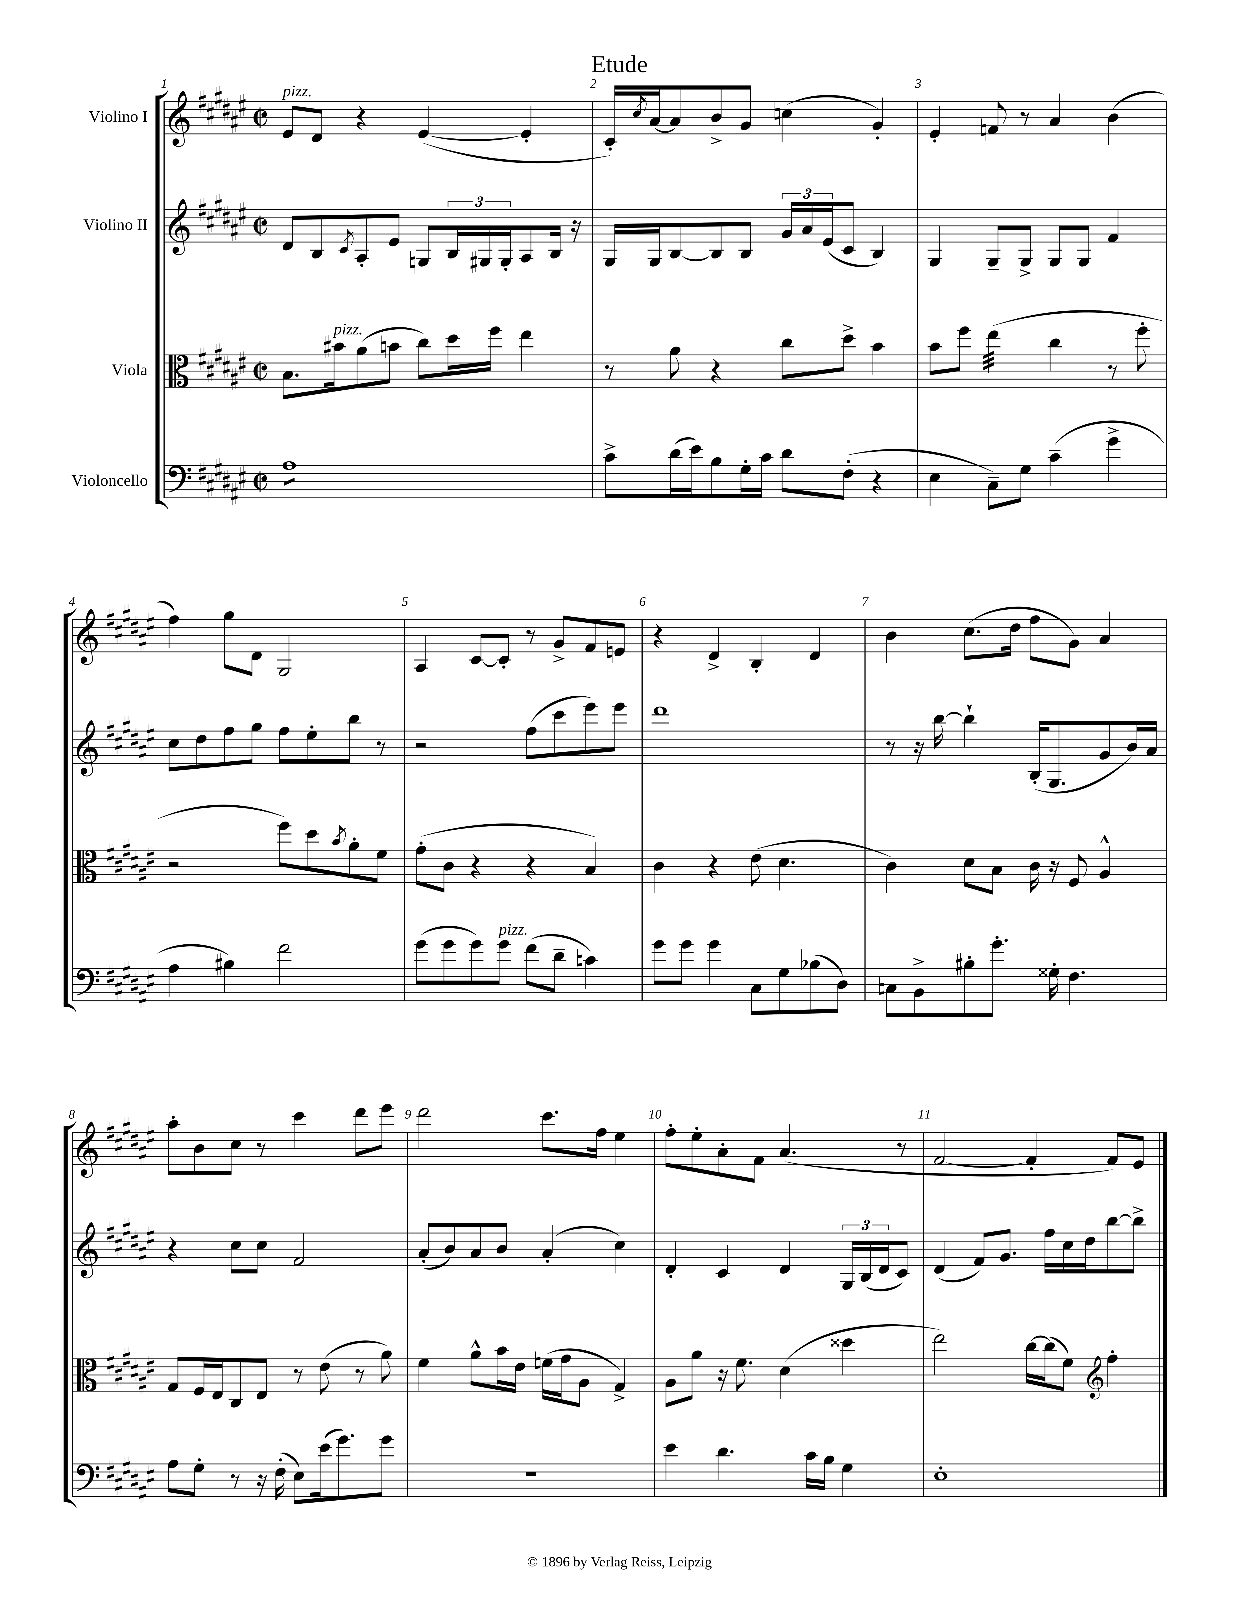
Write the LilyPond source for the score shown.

\header { title = "Etude" }
<<
\new StaffGroup <<
\new Staff = "s0" \with { instrumentName = "Violino I" } {
    \clef treble \key fis \major \defaultTimeSignature \time 2/2
    eis'8^\markup { \italic "pizz." } dis'8 r4 eis'4~( eis'4-. |
    cis'16-.) \acciaccatura { cis''8 } ais'16~ ais'8 b'8-> gis'8 c''4( gis'4-.) |
    eis'4-. f'8 r8 ais'4 b'4( |
    fis''4) gis''8 dis'8 gis2 |
    ais4 cis'8~ cis'8-. r8 gis'8-> fis'8 e'8 |
    r4 dis'4-> b4-. dis'4 |
    b'4 cis''8.( dis''16 fis''8 gis'8) ais'4 |
    ais''8-. b'8 cis''8 r8 cis'''4 dis'''8 eis'''8 |
    dis'''2 cis'''8. fis''16 eis''4 |
    fis''8-. eis''8-. ais'8-. fis'8 ais'4.( r8 |
    fis'2~ fis'4-. fis'8) eis'8 \bar "|." |
}
\new Staff = "s1" \with { instrumentName = "Violino II" } {
    \clef treble \key fis \major \defaultTimeSignature \time 2/2
    dis'8 b8 \acciaccatura { cis'8 } ais8-. eis'8 g8 \tuplet 3/2 { b16 gis16 gis16-. } ais8 b16 r16 |
    gis16 gis16 b8~ b8 b8 \tuplet 3/2 { gis'16 ais'16 eis'16( } cis'8 b4) |
    gis4 gis8-- gis8-> gis8 gis8 fis'4 |
    cis''8 dis''8 fis''8 gis''8 fis''8 eis''8-. b''8 r8 |
    r2 fis''8( cis'''8 eis'''8) eis'''8 |
    dis'''1 |
    r8 r16 b''16~ b''4-! b16-.( gis8. gis'8 b'16) ais'16 |
    r4 cis''8 cis''8 fis'2 |
    ais'8-.( b'8) ais'8 b'8 ais'4-.( cis''4) |
    dis'4-. cis'4 dis'4 \tuplet 3/2 { gis16 b16( dis'16 } cis'8) |
    dis'4( fis'8) gis'8. fis''16 cis''16 dis''16 b''8~ b''8-> \bar "|." |
}
\new Staff = "s2" \with { instrumentName = "Viola" } {
    \clef alto \key fis \major \defaultTimeSignature \time 2/2
    b8. bis'16^\markup { \italic "pizz." } ais'8( b'8 cis''8) dis''16 fis''16 eis''4 |
    r8 ais'8 r4 cis''8 dis''8-> b'4 |
    b'8 fis''8 eis''4:32( cis''4 r8 fis''8-. |
    r2 fis''8) dis''8 \acciaccatura { b'8 } ais'8-. fis'8 |
    gis'8-.( cis'8 r4 r4 b4) |
    cis'4 r4 eis'8( dis'4. |
    cis'4) dis'8 b8 cis'16 r16 fis8 ais4-^ |
    gis8 fis16 eis16 cis8 eis8 r8 eis'8( r8 ais'8) |
    fis'4 ais'8-^ b'16 eis'16 f'16( gis'16 ais8 gis4->) |
    ais8 ais'8 r16 fis'8. dis'4( disis''4 |
    eis''2) cis''16~ cis''16( fis'8) \clef treble fis''4-. \bar "|." |
}
\new Staff = "s3" \with { instrumentName = "Violoncello" } {
    \clef bass \key fis \major \defaultTimeSignature \time 2/2
    ais1:8 |
    cis'8-> dis'16( eis'16) b8 gis16-. cis'16 dis'8 fis8-.( r4 |
    eis4 cis8--) gis8 cis'4--( gis'4-> |
    ais4 bis4) fis'2 |
    gis'8( gis'8 gis'8) gis'8^\markup { \italic "pizz." } fis'8( dis'8-- c'4) |
    gis'8 gis'8 gis'4 cis8 gis8 bes8( dis8) |
    c8 b,8-> bis8-. gis'8.-. gisis16-. fis4. |
    ais8 gis8-. r8 r16 fis16-.( eis8) eis'16( gis'8.) gis'8 |
    R1 |
    eis'4 dis'4. cis'16 b16 gis4 |
    eis1-. \bar "|." |
}
>>
>>
\layout { \context { \Score \override BarNumber.break-visibility = ##(#f #t #t) barNumberVisibility = #all-bar-numbers-visible } }
